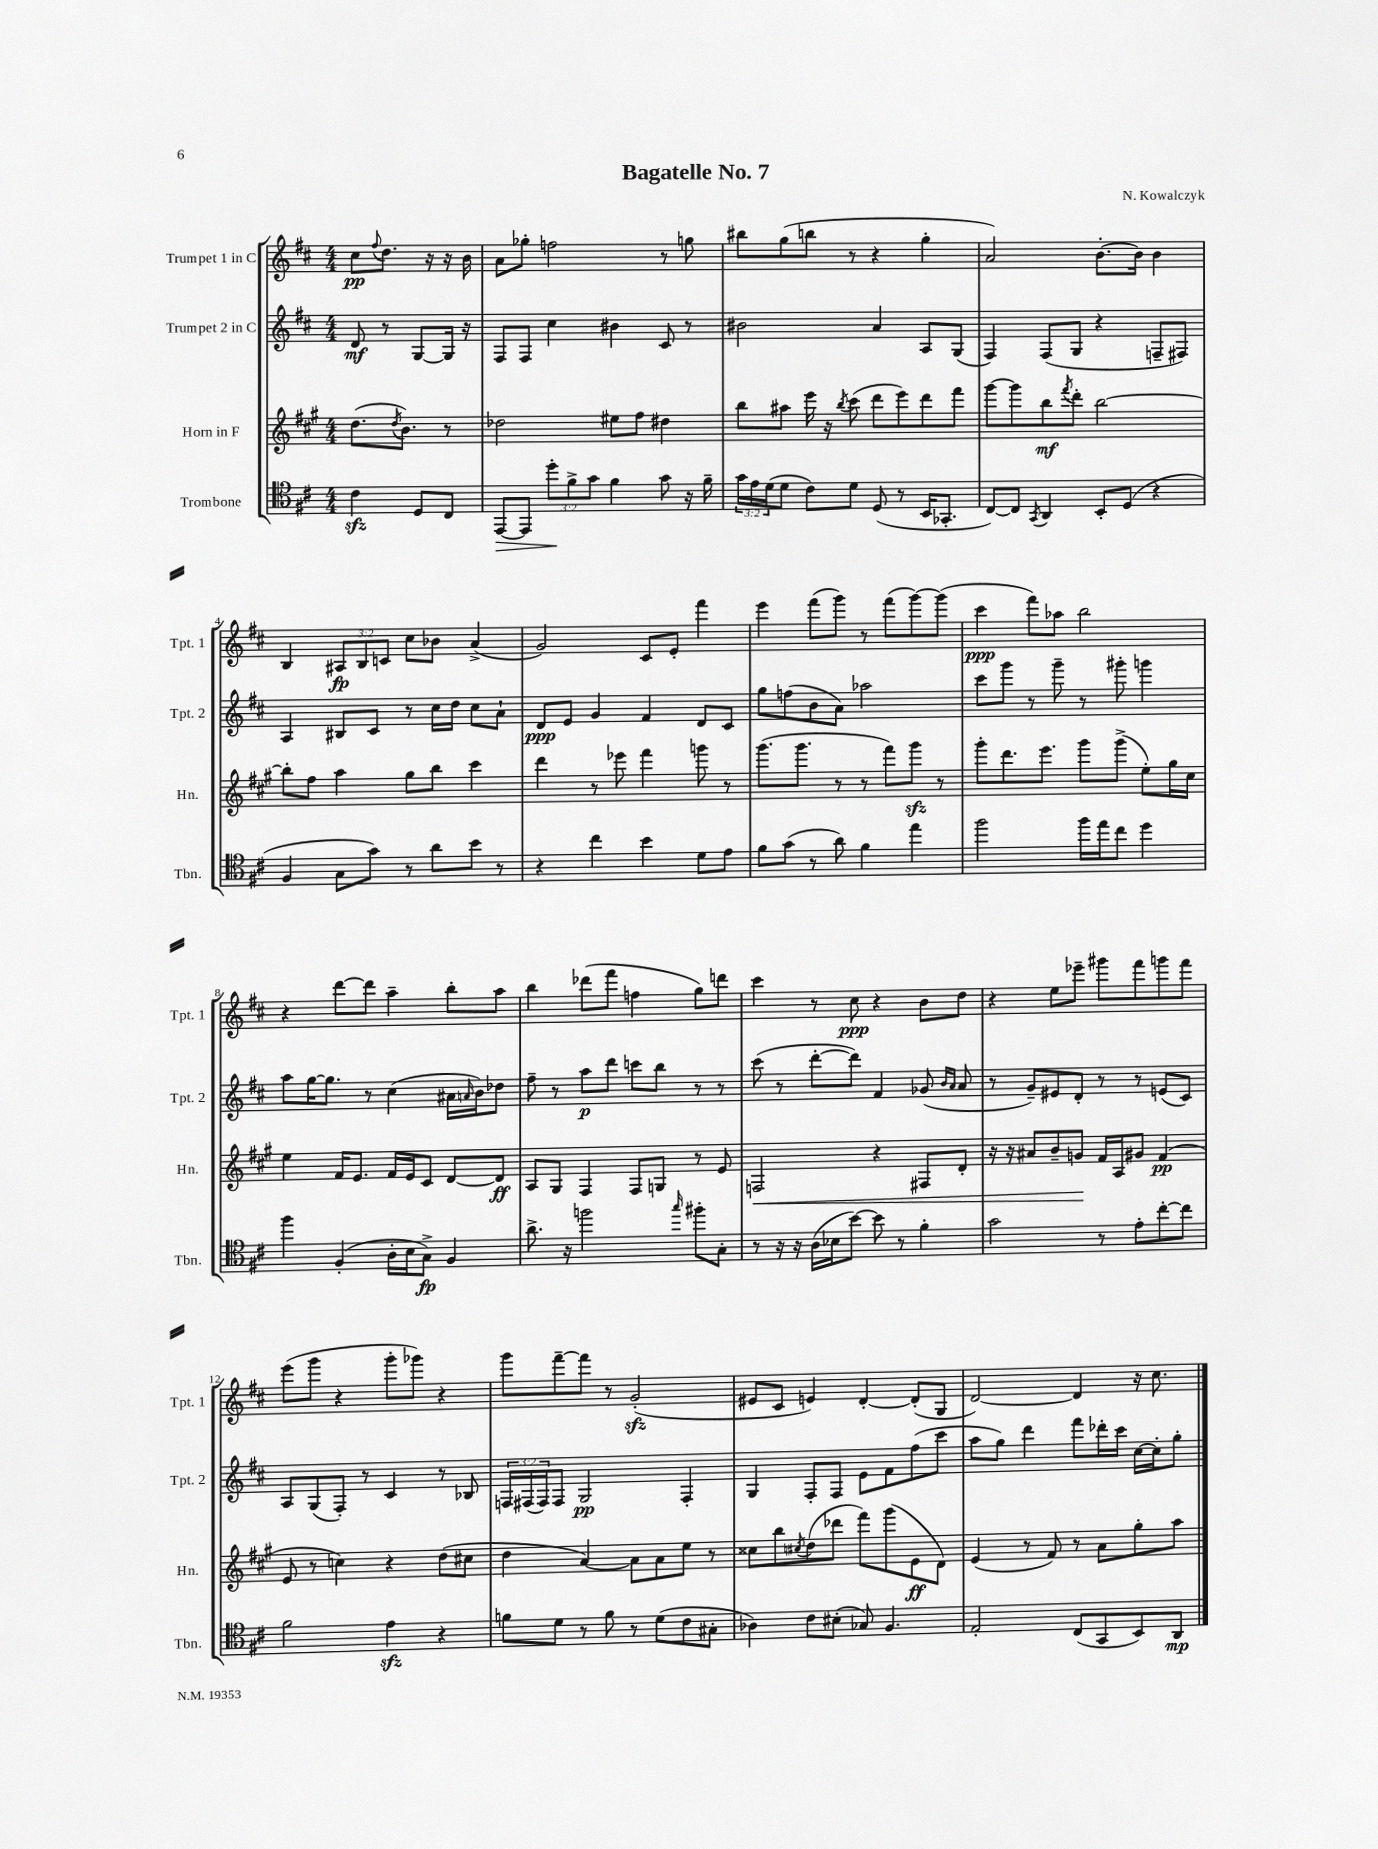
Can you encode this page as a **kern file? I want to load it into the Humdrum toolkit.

**kern	**dynam	**kern	**dynam	**kern	**dynam	**kern	**dynam
*part4	*part4	*part3	*part3	*part2	*part2	*part1	*part1
*staff4	*staff4	*staff3	*staff3	*staff2	*staff2	*staff1	*staff1
*I"Trombone	*	*I"Horn in F	*	*I"Trumpet 2 in C	*	*I"Trumpet 1 in C	*
*I'Tbn.	*	*I'Hn.	*	*I'Tpt. 2	*	*I'Tpt. 1	*
*clefC4	*	*clefG2	*	*clefG2	*	*clefG2	*
*k[f#c#]	*	*k[f#c#g#]	*	*k[f#c#]	*	*k[f#c#]	*
*M4/4	*	*M4/4	*	*M4/4	*	*M4/4	*
=	=	=	=	=	=	=	=
4c#zz\	.	(8.dd\L	.	8d/	mf	8cc#\L	pp
.	.	.	.	.	.	8qqff#/	.
.	.	.	.	8r	.	8.dd\J	.
.	.	8qdd/	.	.	.	.	.
.	.	8.b\J)	.	.	.	.	.
8D/L	.	.	.	[8G/L	.	.	.
.	.	.	.	.	.	16r	.
8C#/J	.	8r	.	16G/Jk]	.	16r	.
.	.	.	.	16r	.	16b\	.
=1	=1	=1	=1	=1	=1	=1	=1
!	!LO:HP:b	!	!	!	!	!	!
[8EE/L	>	2dd-X\	.	8F#/L	.	8a\L	.
8EE/J]	.	.	.	8F#/J	.	8gg-X'\J	.
12dd'\L	.	.	.	4cc#\	.	2ffn\	.
12f#^\	]	.	.	.	.	.	.
12g\J	.	.	.	.	.	.	.
4f#\	.	8ee#X\L	.	4b#X\	.	.	.
.	.	8ff#\J	.	.	.	.	.
8g\	.	4dd#X\	.	8c#/	.	8r	.
16r	.	.	.	8r	.	8ggn\	.
16f#~\	.	.	.	.	.	.	.
=2	=2	=2	=2	=2	=2	=2	=2
24g\LL	.	8bb\L	.	2b#X\	.	8bb#X\L	.
24e\	.	.	.	.	.	.	.
(24d\J	.	.	.	.	.	.	.
8d\J	.	8aa#X\J	.	.	.	(8gg\	.
8c#\L)	.	16eee\	.	.	.	8bbn\J	.
.	.	16r	.	.	.	.	.
.	.	8qbb/	.	.	.	.	.
8d\J	.	(8ccc#\	.	.	.	8r	.
(8D/	.	8ddd\L	.	4a/	.	4r	.
8r	.	8eee\)	.	.	.	.	.
16BB/KL	.	8ddd\	.	8A/L	.	4gg'\	.
8.GG-X'/J	.	.	.	.	.	.	.
.	.	8fff#\J	.	(8G/J	.	.	.
=3	=3	=3	=3	=3	=3	=3	=3
[8C#/L)	.	[8ggg#\L	.	4F#/)	.	2a/)	.
8C#/J]	.	8ggg#\]	.	.	.	.	.
8qGG/	.	.	.	.	.	.	.
4AA/	.	8bb\	mf	(8F#/L	.	.	.
.	.	8qfff#/	.	.	.	.	.
.	.	8ddd'\J	.	8G/J	.	.	.
8BB'/L	.	[2bb\	.	4r	.	[8.b'\L	.
(8D/J	.	.	.	.	.	.	.
.	.	.	.	.	.	16b\Jk]	.
4r	.	.	.	8Fn~/L	.	4b\	.
.	.	.	.	8F#X/J)	.	.	.
!!LO:LB:g=z
=4	=4	=4	=4	=4	=4	=4	=4
4F#/	.	8bb'\L]	.	4A/	.	4B/	.
.	.	8ff#\J	.	.	.	.	.
8G\L	.	4aa\	.	8B#X/L	.	12A#X/L	fp
.	.	.	.	.	.	12B/	.
8g\J)	.	.	.	8c#/J	.	.	.
.	.	.	.	.	.	12cn/J	.
8r	.	8gg#\L	.	8r	.	8cc#\L	.
8a\L	.	8bb\J	.	16cc#\LL	.	8b-X\J	.
.	.	.	.	16dd\JJ	.	.	.
8b\J	.	4ccc#\	.	8cc#\L	.	(4a^/	.
8r	.	.	.	8a`\J	.	.	.
=5	=5	=5	=5	=5	=5	=5	=5
4r	.	4ddd\	.	8d/L	ppp	2g/)	.
.	.	.	.	8e/J	.	.	.
4cc#\	.	8r	.	4g/	.	.	.
.	.	8eee-X\	.	.	.	.	.
4b\	.	4fff#\	.	4f#/	.	8c#/L	.
.	.	.	.	.	.	8e'/J	.
8d\L	.	8gggn\	.	8d/L	.	4fff#\	.
8e\J	.	8r	.	8c#/J	.	.	.
=6	=6	=6	=6	=6	=6	=6	=6
8f#\L	.	(8.ggg#\L	.	8gg\L	.	4eee\	.
(8g\J	.	.	.	(8ffn\	.	.	.
.	.	8.ggg#\J	.	.	.	.	.
8r	.	.	.	8b\	.	(8fff#\L	.
8a\)	.	8r	.	8a\J)	.	8ggg\J)	.
4f#\	.	8r	.	2aa-X\	.	8r	.
.	.	8fff#\L)	.	.	.	(8fff#\L	.
4ee\	.	8ggg#zz\J	.	.	.	[8ggg\)	.
.	.	8r	.	.	.	(8ggg\J]	.
=7	=7	=7	=7	=7	=7	=7	=7
2ff#\	.	8ggg#'\L	.	8ccc#\L	.	4ccc#\	ppp
.	.	8.ddd\	.	8ggg\J	.	.	.
.	.	.	.	8r	.	8fff#\L)	.
.	.	8.eee\J	.	.	.	.	.
.	.	.	.	8ggg~\	.	8aa-X\J	.
16ff#\LL	.	8ggg#\L	.	8r	.	2bb\	.
16ee\J	.	.	.	.	.	.	.
8cc#\J	.	(8ggg#^\J	.	8ggg#X'\	.	.	.
4dd\	.	8ee'\L)	.	4gggn\	.	.	.
.	.	16gg#\L	.	.	.	.	.
.	.	16cc#\JJ	.	.	.	.	.
!!LO:LB:g=z
=8	=8	=8	=8	=8	=8	=8	=8
4ff#\	.	4ee\	.	8aa\L	.	4r	.
.	.	.	.	[16gg\K	.	.	.
.	.	.	.	8.gg\J]	.	.	.
(4F#'/	.	16f#/KL	.	.	.	[8ddd\L	.
.	.	8.e/J	.	.	.	.	.
.	.	.	.	8r	.	8ddd\J]	.
16A'\LL	.	16f#/LL	.	(4cc#\	.	4aa~\	.
16B\J	.	16e/J	.	.	.	.	.
8G^\J)	fp	8c#/J	.	.	.	.	.
4F#/	.	[8d/L	.	16a#X\LL	.	8bb'\L	.
.	.	.	.	16qqan/	.	.	.
.	.	.	.	16b\J)	.	.	.
.	.	8d/J]	ff	8dd-X\J	.	8aa\J	.
=9	=9	=9	=9	=9	=9	=9	=9
8.a^\	.	8A/L	.	8ff#~\	.	4bb\	.
.	.	8G#/J	.	8r	.	.	.
16r	.	.	.	.	.	.	.
2ffn\	.	4F#/	.	8aa\L	p	(8ddd-X\L	.
.	.	.	.	8ddd\J	.	8fff#\J	.
.	.	8F#/L	.	8cccn\L	.	4ffn\	.
.	.	8Gn/J	.	8bb\J	.	.	.
16qqgg/	.	.	.	.	.	.	.
8ff#X'\L	.	8r	.	8r	.	8gg\L)	.
8G'\J	.	8e/	.	8r	.	8dddn\J	.
=10	=10	=10	=10	=10	=10	=10	=10
!	!	!	!LO:HP:b	!	!	!	!
8r	.	2Fn/	<	(8ccc#\	.	4ccc#\	.
16r	.	.	.	8r	.	.	.
16r	.	.	.	.	.	.	.
(16A\LL	.	.	.	[8ddd'\L	.	8r	.
16B-X\J	.	.	.	.	.	.	.
[8b\J)	.	.	.	8ddd\J])	.	8cc#\	ppp
8b\]	.	4r	.	4f#/	.	4r	.
8r	.	.	.	.	.	.	.
4f#'\	.	8F#X/L	.	(8g-X/	.	8b\L	.
.	.	.	.	16qqb/LL	.	.	.
.	.	.	.	16qqa/JJ	.	.	.
.	.	8d'/J	.	8a/	.	8dd\J	.
=11	=11	=11	=11	=11	=11	=11	=11
2g\	.	16r	.	8r	.	4r	.
.	.	16r	.	.	.	.	.
.	.	8a#X/L	.	8g~/L)	.	.	.
.	.	8b~/	.	8e#X/	.	8ee\L	.
.	.	8gn/J	.	8d'/J	.	8eee-X~\J	.
8r	.	16f#/LL	[	8r	.	8ggg#X\L	.
.	.	16A/J	.	.	.	.	.
8e'\L	.	8g#X/J	.	8r	.	8fff#\	.
[8cc#'\	.	(4f#/	pp	(8en/L	.	8gggn\	.
8cc#\J]	.	.	.	8c#/J)	.	8fff#\J	.
!!LO:LB:g=z
=12	=12	=12	=12	=12	=12	=12	=12
2f#\	.	8e/	.	8A/L	.	(8eee\L	.
.	.	8r	.	(8G/	.	8ggg\J	.
.	.	4ccn\)	.	8F#'/J)	.	4r	.
.	.	.	.	8r	.	.	.
4ezz\	.	4r	.	4c#/	.	8ggg'\L	.
.	.	.	.	.	.	8ggg-X\J)	.
4r	.	(8dd\L	.	8r	.	4r	.
.	.	8cc#X\J	.	8B-X/	.	.	.
=13	=13	=13	=13	=13	=13	=13	=13
8fn\L	.	4dd\	.	24Fn/LL	.	8ggg\L	.
.	.	.	.	(24F#X/	.	.	.
.	.	.	.	24F#/J)	.	.	.
8d\J	.	.	.	8F#/J	.	[8fff#~\	.
8r	.	[4a/)	.	2G/	pp	8fff#\J]	.
8f\	.	.	.	.	.	8r	.
8r	.	8a\L]	.	.	.	(2gzz'/	.
(8d\L	.	8a\	.	.	.	.	.
8c#\	.	8ee\J	.	4F#'/	.	.	.
8G#X'\J	.	8r	.	.	.	.	.
=14	=14	=14	=14	=14	=14	=14	=14
4A-X\)	.	8cc##X\L	.	4G/	.	8e#X/L	.
.	.	8bb\	.	.	.	8c#/J	.
.	.	8qcc#X/	.	.	.	.	.
8c#\L	.	(8dd\	.	8F#'/L	.	4en/)	.
(8B#X'\J	.	8ddd-X\J	.	8F#/J	.	.	.
8G-X/)	.	8fff#\L)	.	8e\L	.	[4d'/	.
4.F#/	.	(8ggg#\	.	8f#\	.	.	.
.	.	8e\	ff	(8ff#\	.	(8d'/L]	.
.	.	8d\J)	.	8ccc#\J	.	8G/J	.
=15	=15	=15	=15	=15	=15	=15	=15
2E'/	.	(4e/	.	8aa\L	.	[2d/)	.
.	.	.	.	8gg\J)	.	.	.
.	.	8r	.	4ddd\	.	.	.
.	.	8f#/)	.	.	.	.	.
(8C#/L	.	8r	.	8fff#\L	.	4d/]	.
8GG/	.	8a\L	.	16ddd-X'\L	.	.	.
.	.	.	.	16ccc#\JJ	.	.	.
8BB/)	.	8gg#'\	.	[16cc#\LL	.	16r	.
.	.	.	.	16cc#'\J]	.	8.cc#\	.
8AA/J	mp	8aa\J	.	8gg'\J	.	.	.
==	==	==	==	==	==	==	==
*-	*-	*-	*-	*-	*-	*-	*-
